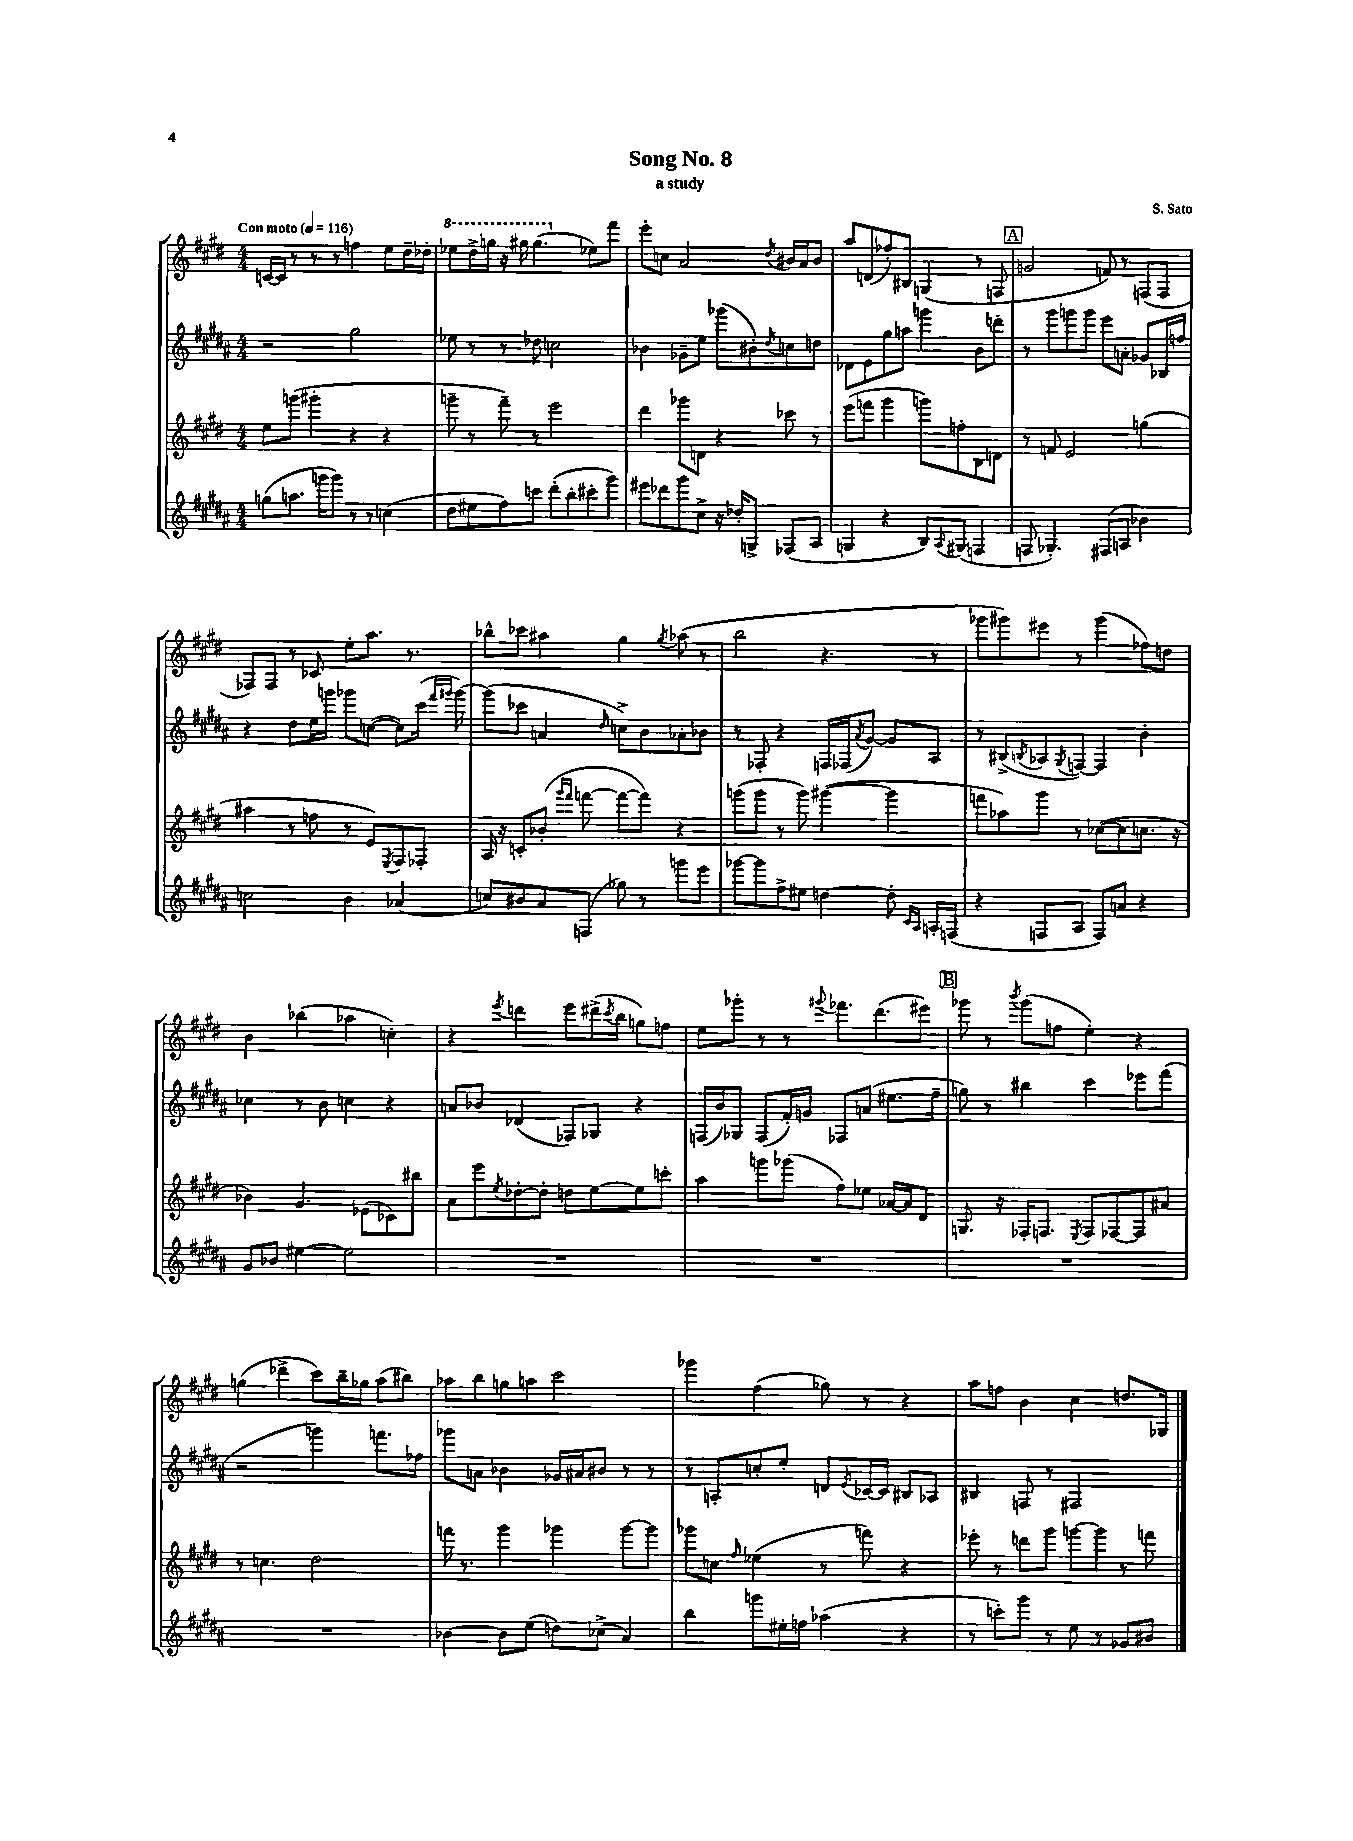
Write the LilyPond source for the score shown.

\header { title = "Song No. 8" composer = "S. Sato" subtitle = "a study" }
<<
\new StaffGroup <<
\new Staff = "s0" {
    \clef treble \key e \major \numericTimeSignature \time 4/4 \tempo "Con moto" 4 = 116
    c'16~ c'16 r8 r8 r8 f''4 e''8 dis''16-- des''16-. |
    \ottava #1 ees'''8 dis'''16-> g'''16 r16 gis'''16 gis'''4.( \ottava #0 ees''8) fis'''8 |
    e'''8-. c''8 a'2 \acciaccatura { dis''8 } bis'16 a'16 bis'8 |
    a''8 d'8( fes''8-.) bis8 g4( r8 f8 |
    \mark \markup { \box "A" } g'2 f'8) r8 f8( f8 |
    fes8) fes8 r8 ces'8 e''8-. a''8. r8. |
    bes''8-^ ces'''8 ais''4 gis''4 \acciaccatura { gis''8 } aes''8( r8 |
    b''2 r4. r8 |
    ges'''8 gis'''8) eis'''8 r8 gis'''4( fes''8) d''8 |
    b'4 bes''4( aes''4 c''4-.) |
    r4 \acciaccatura { e'''8 } d'''4 e'''8 dis'''16->( \acciaccatura { cis'''8 } b''16 g''8) f''8 |
    e''8 ges'''8-. r8 r8 \appoggiatura { gis'''8 } fes'''8. dis'''8.( eis'''8) |
    \mark \markup { \box "B" } ges'''8 r8 \acciaccatura { b'''8 } ges'''8( f''8 e''4-.) r4 |
    g''4( des'''4-> cis'''8) b''16-- ges''16 a''8( bis''8) |
    aes''8 b''8 g''8 a''8 cis'''2 |
    ges'''4 fis''4( ges''8) r8 r4 |
    a''8 f''8 b'4 cis''4 d''8. ges16 \bar "|." |
}
\new Staff = "s1" {
    \clef treble \key b \major \numericTimeSignature \time 4/4
    r2 gis''2 |
    ees''8 r8 r8 des''8 c''2 |
    bes'4 ges'8-- e''8 ges'''8( bis'8-.) \acciaccatura { dis''8 } c''8 d''8 |
    des'8 e'8 gis''8 a''8 g'''4 b'8 d'''8-. |
    \mark \markup { \box "A" } r8 gis'''8 g'''8 g'''8 e'''8 a'8-. ges'8 bes16 f''16 |
    r4 dis''8 e''16 g'''16 ges'''8 c''8~( c''8) cis'''16( \grace { fis'''16 gis'''16 } gis'''16~) |
    gis'''8( ces'''8 a'4 \grace { dis''16 } c''8->) b'8 aes'8-. bes'8 |
    r8 fes8-. r4 f16 fes16( \acciaccatura { ais'8 } gis'8~) gis'8 ais8 |
    r8 bis8->( \acciaccatura { b8 } aes8 \acciaccatura { gis8 } f8~) f4 b'4-. |
    ces''4 r8 b'8 c''4 r4 |
    a'8 bes'8 des'4( fes8) ges8 r4 |
    f16( b'16) ges8 f8( fis'16-.) g'16 fes8 a'8( eis''8. fis''16-- |
    \mark \markup { \box "B" } g''8) r8 bis''4 cis'''4 ees'''8 fis'''8( |
    r2 g'''4) f'''8. fes''16 |
    ges'''8 a'8 bes'4 ges'16 ais'16 bis'8 r8 r8 |
    r8 a8-. c''8-. e''8-. d'8 \acciaccatura { e'8 } ces'16~ ces'16 bis8 aes8 |
    bis4 f8 r8 fis2 \bar "|." |
}
\new Staff = "s2" {
    \clef treble \key e \major \numericTimeSignature \time 4/4
    e''8 g'''8( gis'''4-. r4 r4 |
    g'''8-- r8 fis'''8--) r8 e'''2 |
    dis'''4 ges'''8 d'8 r4 ces'''8 r8 |
    e'''8( f'''8 gis'''4 g'''8) f''8-. b8 d'8 |
    \mark \markup { \box "A" } r8 f'8 e'2 g''4( |
    ais''4 r8 f''8 r8 e'8) \acciaccatura { e8 } fis8 fes8-. |
    a16 r16 c'8-. bes'8-.( \grace { gis'''16 fis'''16 } f'''8~ f'''8~ f'''8) r4 |
    g'''8( g'''8 r8 g'''8) gis'''4~( gis'''4 |
    f'''8 aes''8) gis'''8 r8 ces''8~( ces''8 c''8. r16 |
    bes'4) gis'4. ees'8( ces'8) bis''8 |
    a'8 e'''8 \acciaccatura { e''8 } des''8~-. des''8-. d''8 e''8~ e''8 c'''8-. |
    a''4 g'''8 ges'''8( fis''8) ees''8 aes'16~ aes'16 dis'8 |
    \mark \markup { \box "B" } g8. r16 fes16-. f8. \acciaccatura { e8 } f8 fes8~ fes8 ais'8 |
    r8 c''4. dis''2 |
    f'''16 r8. gis'''4 ges'''4 ges'''8~ ges'''8 |
    ges'''8 c''8 \grace { fis''16 } ees''4( r8 f'''8) r4 |
    ees'''8-. r8 d'''8 gis'''8 g'''8~ g'''8 r8 f'''8 \bar "|." |
}
\new Staff = "s3" {
    \clef treble \key b \major \numericTimeSignature \time 4/4
    g''8( a''8. g'''16 g'''8) r8 r8 c''4( |
    dis''8 eis''8 fis''8) c'''8 dis'''8-.( b''8-. cis'''8-. gis'''8) |
    eis'''8 des'''8 gis'''8 cis''8-> r16 des''16-. g8-> fes8( ais8 |
    g4 r4 b8) \appoggiatura { ais8 } gis8( f4 |
    \mark \markup { \box "A" } f8 ges4.-.) fis8( a8 bes'4) |
    c''2 b'4 aes'4( |
    c''8) bis'8 ais'8 f8( ges''8) r8 g'''8 e'''8 |
    ges'''8~ ges'''8 fis''8-> eis''8 d''4~ d''8-. \grace { cis'16 ais16 } a16-. f16( |
    r4 f8 ais8 f8) a'8 r4 |
    gis'8 bes'8 eis''4~ eis''2 |
    R1 |
    R1 |
    \mark \markup { \box "B" } R1 |
    R1 |
    bes'4~ bes'8 e''8( d''8) ces''8->( ais'4) |
    b''4 g'''8 eis''16-. f''16 aes''4( r4 |
    r8 c'''8-.) gis'''8 r8 e''8 r8 ges'8 bis'8 \bar "|." |
}
>>
>>
\layout { \context { \Score \remove "Bar_number_engraver" } }
